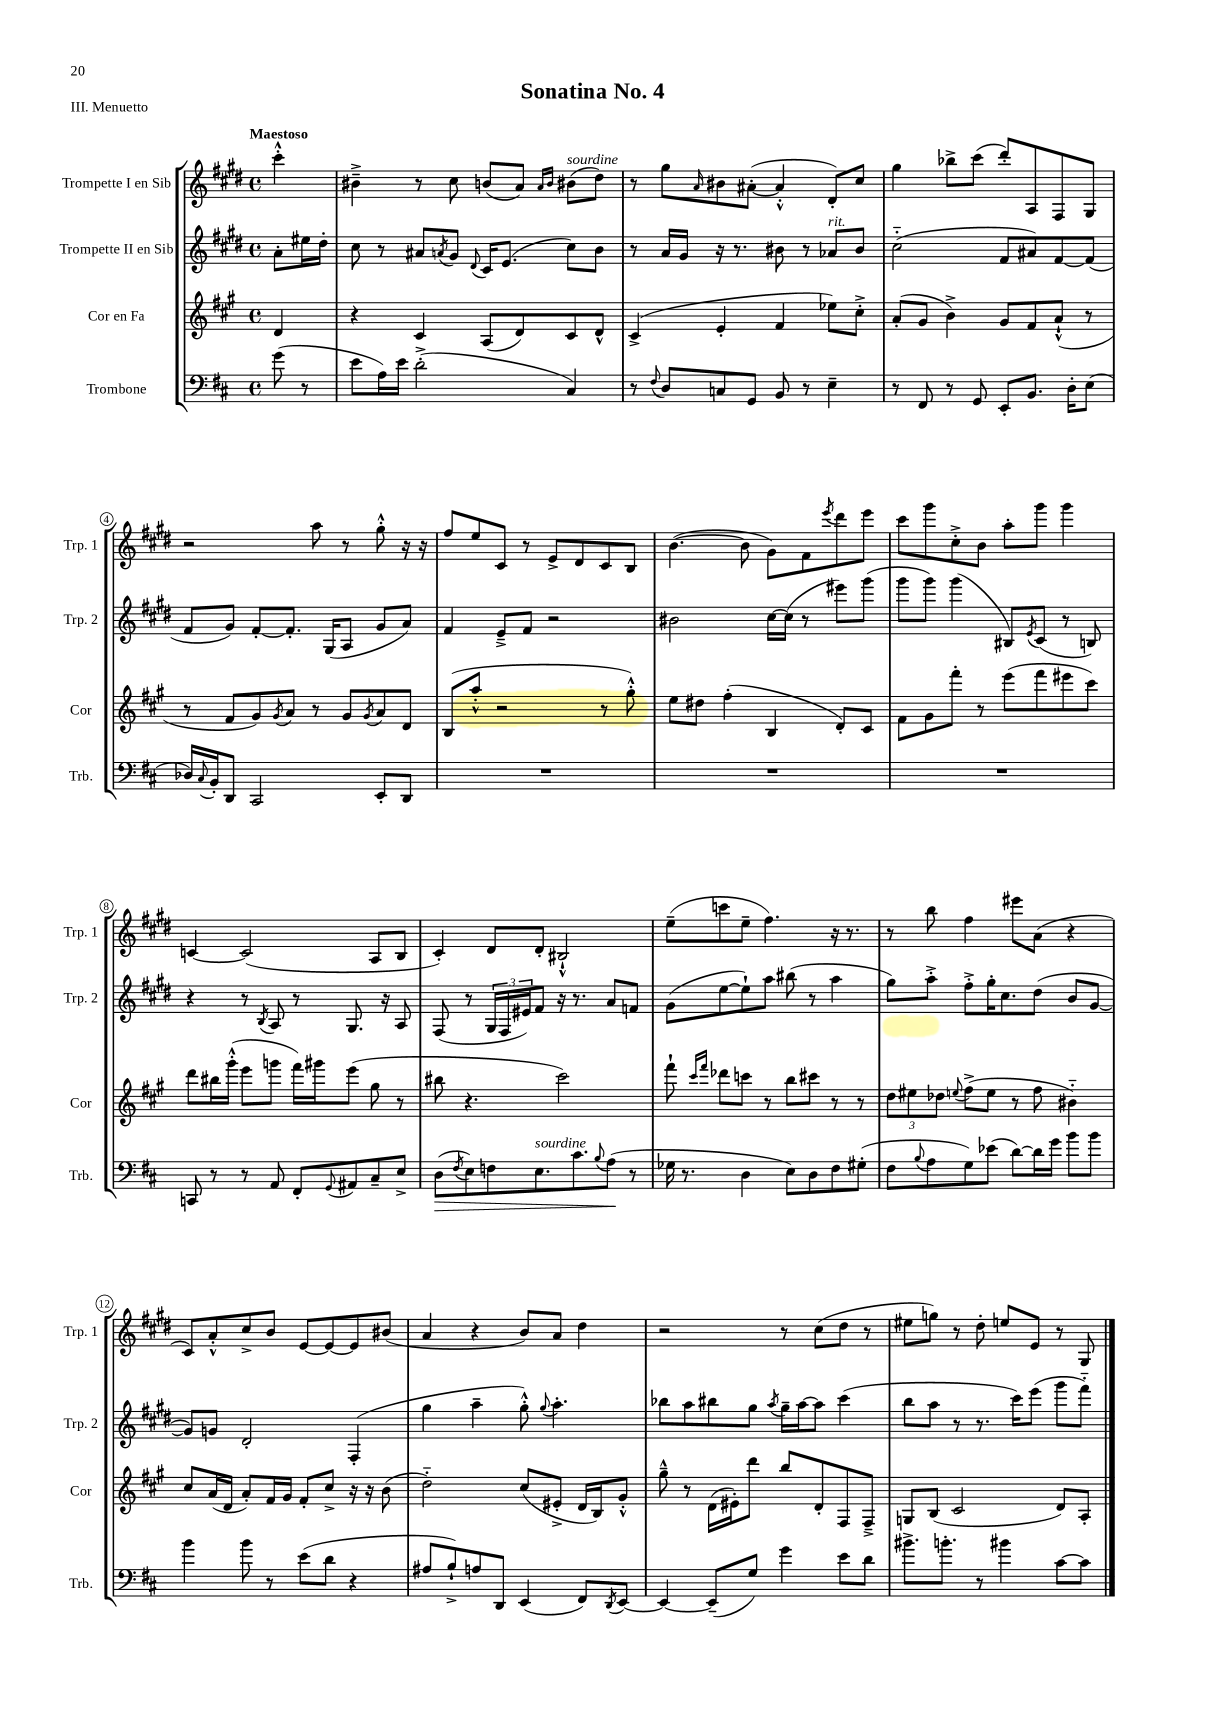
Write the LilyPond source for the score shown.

\header { title = "Sonatina No. 4" piece = "III. Menuetto" }
<<
\new StaffGroup <<
\new Staff = "s0" \with { instrumentName = "Trompette I en Sib" shortInstrumentName = "Trp. 1" } {
    \clef treble \key e \major \defaultTimeSignature \time 4/4 \partial 4 \tempo "Maestoso"
    cis'''4-.-^ |
    bis'4---> r8 cis''8 b'8( a'8) \grace { a'16 b'16 } bis'8^\markup { \italic "sourdine" }( dis''8) |
    r8 gis''8 \grace { a'16 } bis'8 ais'8~-.( ais'4-.-^ dis'8-.) cis''8 |
    gis''4 bes''8-> cis'''8( dis'''8-.) a8 fis8 gis8 |
    r2 a''8 r8 gis''8-.-^ r16 r16 |
    fis''8 e''8 cis'8 r8 e'8-> dis'8 cis'8 b8 |
    b'4.~( b'8 gis'8) fis'8 \acciaccatura { e'''8 } dis'''8 e'''8 |
    cis'''8 gis'''8 cis''8-.-> b'8 a''8-. gis'''8 gis'''4 |
    c'4~ c'2( a8 b8 |
    cis'4-.) dis'8 dis'8-. bis2-!-^ |
    e''8--( c'''8 e''8-- fis''4.) r16 r8. |
    r8 b''8 fis''4 eis'''8 a'8( r4 |
    cis'8) a'8-.-^ cis''8-> b'8 e'8~ e'8~ e'8 bis'8( |
    a'4 r4 b'8) a'8 dis''4 |
    r2 r8 cis''8( dis''8 r8 |
    eis''8 g''8) r8 dis''8-. e''8 e'8 r8 gis8 \bar "|." |
}
\new Staff = "s1" \with { instrumentName = "Trompette II en Sib" shortInstrumentName = "Trp. 2" } {
    \clef treble \key e \major \defaultTimeSignature \time 4/4 \partial 4
    a'8-. eis''16 dis''16-. |
    cis''8 r8 ais'8 \acciaccatura { a'8 } gis'8 \appoggiatura { dis'8 } cis'16 e'8.( cis''8) b'8 |
    r8 a'16 gis'16 r16 r8. bis'8 r8 aes'8^\markup { \italic "rit." } bis'8 |
    cis''2-_( fis'8 ais'8) fis'8~ fis'8( |
    fis'8 gis'8) fis'8~-. fis'8.-. gis16( a8 gis'8 a'8) |
    fis'4 e'8---> fis'8 r2 |
    bis'2 cis''16~ cis''16( r8 eis'''8) gis'''8( |
    gis'''8 gis'''8) gis'''4( bis8) \acciaccatura { e'8 } cis'8( r8 b8) |
    r4 r8 \acciaccatura { b8 } a8 r8 gis8. r16 a8 |
    fis8( r8 \tuplet 3/2 { gis16 fis16 eis'16) } fis'8 r16 r8. a'8 f'8 |
    gis'8( e''8~ e''8-!) a''8 bis''8( r8 a''4 |
    gis''8) a''8-.-> fis''8-.-> gis''16-. cis''8. dis''8( b'8 gis'8~ |
    gis'8) g'8 dis'2-. fis4-.( |
    gis''4 a''4-- gis''8-.-^) \appoggiatura { gis''8 } a''4.-. |
    bes''8 a''8 bis''8 gis''8 \acciaccatura { a''8 } gis''16-- a''16~ a''8 cis'''4( |
    b''8 a''8 r8 r8. cis'''16) e'''8( gis'''8 fis'''8-_) \bar "|." |
}
\new Staff = "s2" \with { instrumentName = "Cor en Fa" shortInstrumentName = "Cor" } {
    \clef treble \key a \major \defaultTimeSignature \time 4/4 \partial 4
    d'4 |
    r4 cis'4 a8( d'8) cis'8 d'8-^ |
    cis'4->( e'4-. fis'4 ees''8) cis''8-.-> |
    a'8-.( gis'8 b'4->) gis'8 fis'8 a'8-!-^( r8 |
    r8 fis'8 gis'8) \acciaccatura { gis'8 } a'8 r8 gis'8 \acciaccatura { gis'8 } a'8 d'8 |
    b8( a''8-.-^ r2 r8 gis''8-.-^) |
    e''8 dis''8 fis''4-.( b4 d'8-.) cis'8 |
    fis'8 gis'8 fis'''8-. r8 e'''8( fis'''8 eis'''8 cis'''8) |
    d'''8 bis''16 gis'''16-.-^( e'''8 g'''8 fis'''16) gis'''16 e'''8( gis''8 r8 |
    bis''8 r4. cis'''2) |
    fis'''8-! \grace { cis'''16 fis'''16 } des'''8 c'''8 r8 b''8 cis'''8 r8 r8 |
    \tuplet 3/2 { d''8 eis''8 des''8 } \appoggiatura { e''8 } fis''8->( e''8 r8 fis''8 bis'4-_) |
    cis''8 a'16( d'16 a'8-.) fis'16 gis'16 fis'8-. cis''8-> r16 r16 b'8( |
    d''2-_) cis''8( eis'8-.-> d'16 b16) gis'8-.-^ |
    gis''8---^ r8 d'16( eis'16-.) d'''8 b''8 d'8-. fis8 fis8---> |
    g8 b8( cis'2 d'8) a8-. \bar "|." |
}
\new Staff = "s3" \with { instrumentName = "Trombone" shortInstrumentName = "Trb." } {
    \clef bass \key d \major \defaultTimeSignature \time 4/4 \partial 4
    g'8( r8 |
    e'8 a16) e'16 d'2-.->( cis4) |
    r8 \appoggiatura { fis8 } d8 c8 g,8 b,8 r8 e4-- |
    r8 fis,8 r8 g,8 e,8-. b,8. d16-. e8( |
    des16) \appoggiatura { cis8 } b,16-. d,8 cis,2 e,8-. d,8 |
    R1 |
    R1 |
    R1 |
    c,8 r8 r8 a,8 fis,8-. \appoggiatura { g,8 } ais,8 cis8-- e8-> |
    d8\>( \acciaccatura { fis8 } e8) f8 e8.^\markup { \italic "sourdine" } cis'8. \appoggiatura { b8 } a8\!( r8 |
    ges16 r8. d4 e8) d8 fis8 gis8-.( |
    fis8 \appoggiatura { b8 } a8 g8) ees'8( d'8~) d'16 g'16 b'8 b'8 |
    b'4 b'8 r8 e'8( d'8 r4 |
    ais8 b8-!->) a8 d,8 e,4( fis,8) \acciaccatura { d,8 } e,8~ |
    e,4~ e,8--( g8) g'4 e'8 d'8 |
    bis'8.-> b'8.-. r8 bis'4 cis'8~ cis'8 \bar "|." |
}
>>
>>
\layout { \context { \Score \override BarNumber.stencil = #(make-stencil-circler 0.1 0.3 ly:text-interface::print) } }
